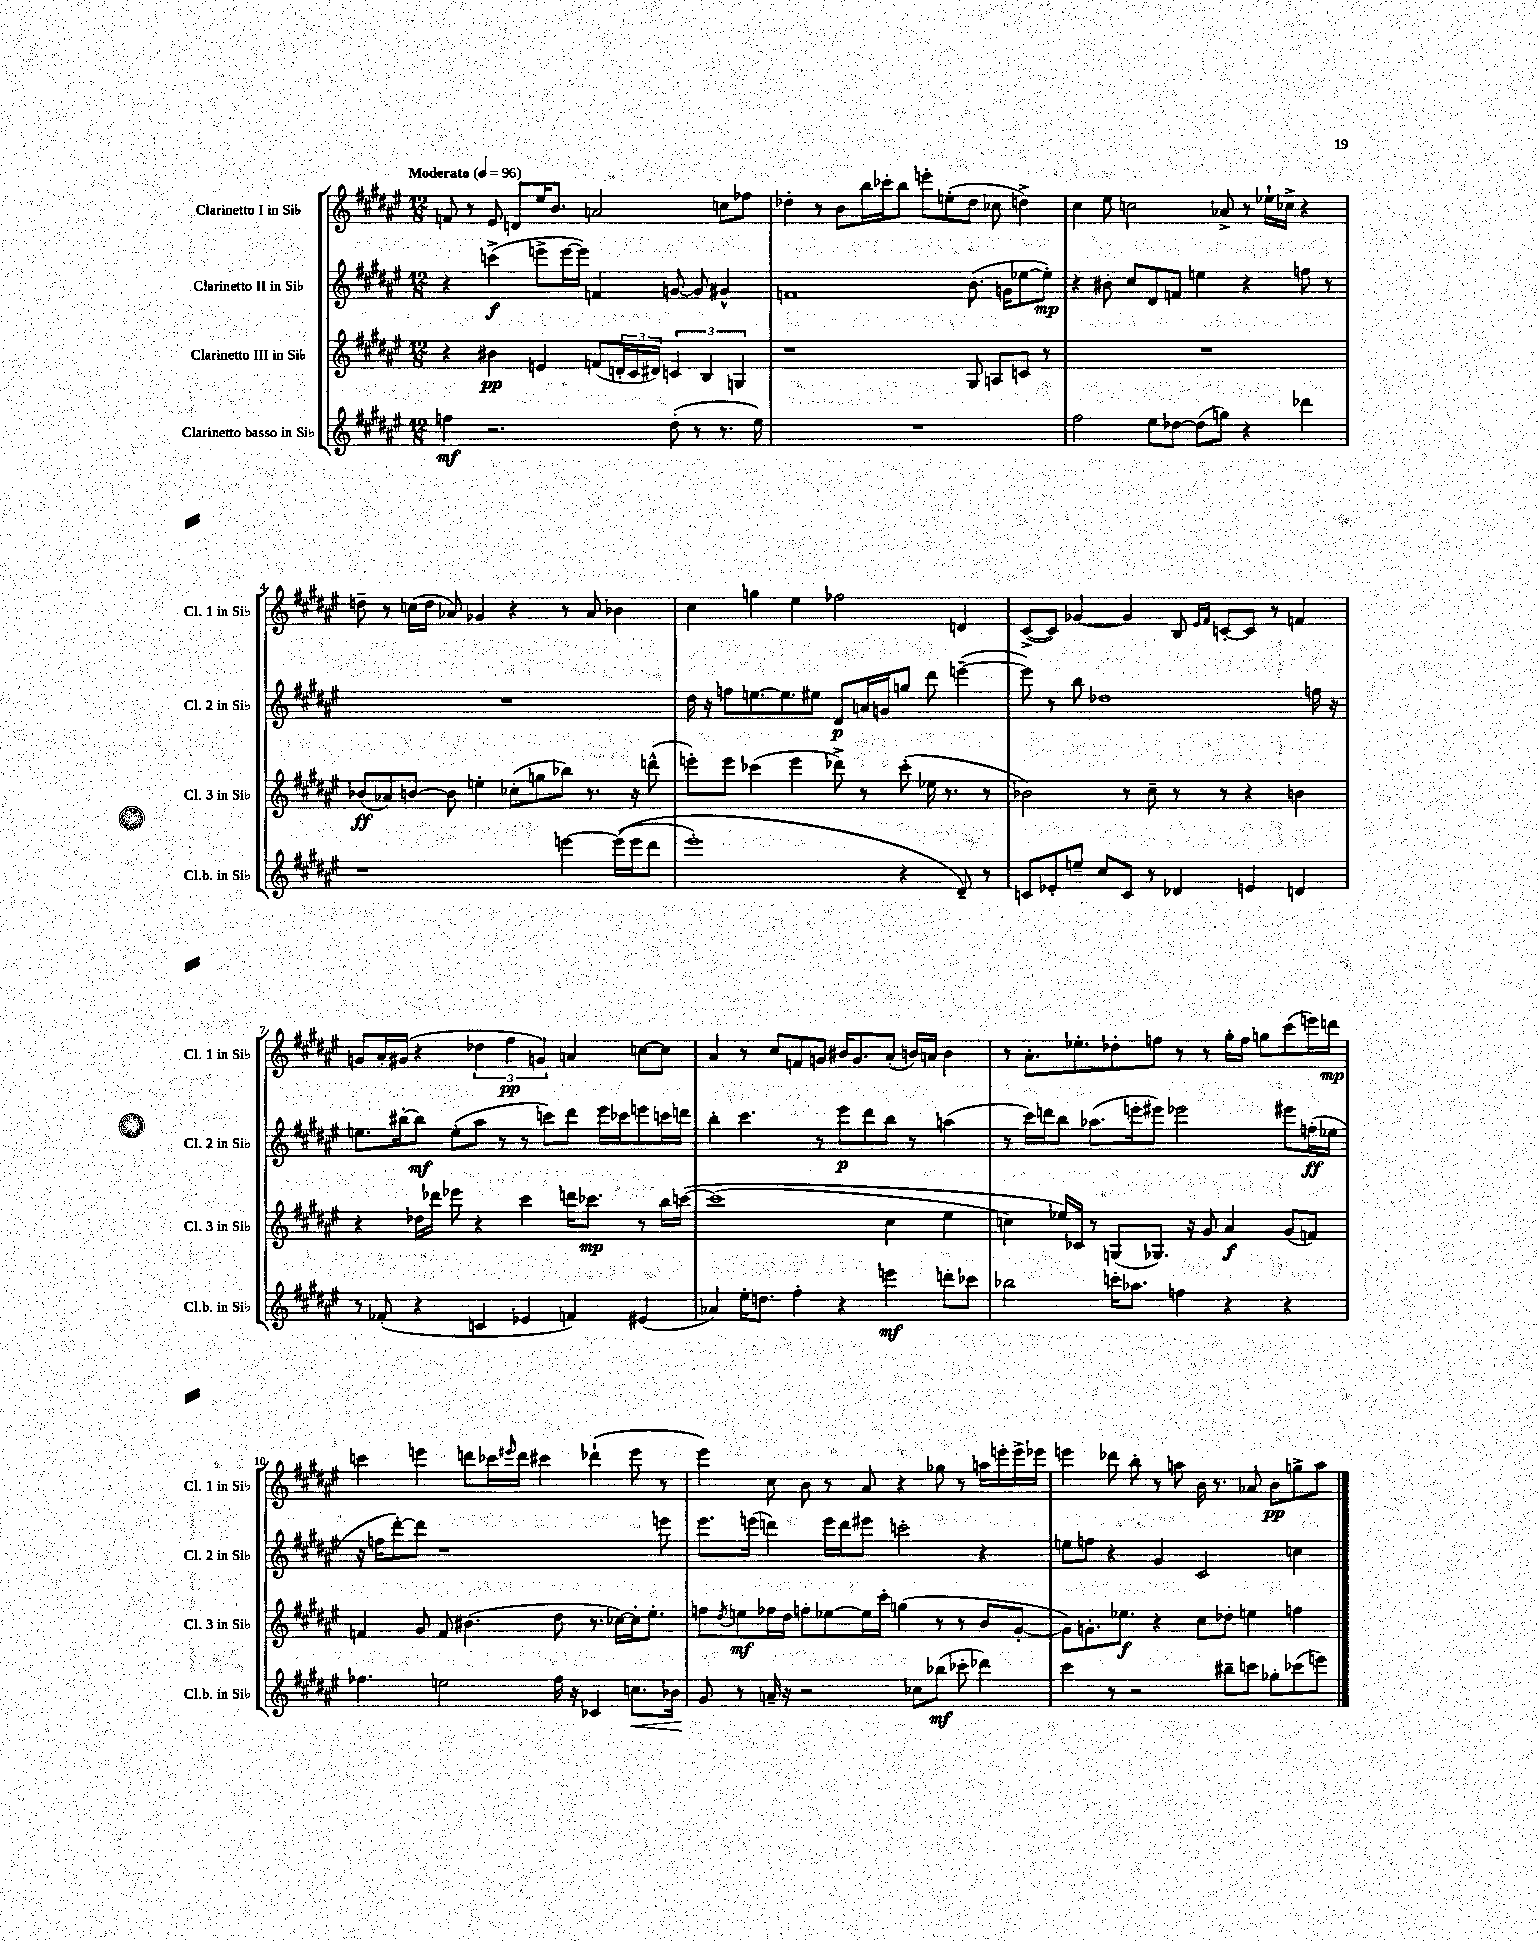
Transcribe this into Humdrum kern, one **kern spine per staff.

**kern	**kern	**kern	**kern
*staff4	*staff3	*staff2	*staff1
*clefG2	*clefG2	*clefG2	*clefG2
*k[f#c#g#d#a#e#]	*k[f#c#g#d#a#e#]	*k[f#c#g#d#a#e#]	*k[f#c#g#d#a#e#]
*M12/8	*M12/8	*M12/8	*M12/8
*MM96	*MM96	*MM96	*MM96
4ff\	4r	4r	8f/
.	.	.	8r
2.r	4b#\	(4ccc^\	8e#/
.	.	.	8d/L
.	4e/	8eee^\L	16ee#/K
.	.	.	8.b/J
.	.	[16eee\L	.
.	.	16eee\]JJ)	.
.	(8f/L	4f/	2a/
.	24d'/L	.	.
.	24c#/	.	.
.	24d#/JJ)	.	.
(8dd#'\	6c/	[8g/	.
8r	.	8g/]	.
.	6B/	.	.
8.r	.	4g#^^/	8cc\L
.	6G/	.	.
.	.	.	8ff-\J
16ee#\)	.	.	.
=	=	=	=
1.r	1r	1f	4dd-'\
.	.	.	8r
.	.	.	8b\L
.	.	.	16bb\L
.	.	.	16ccc-'\J
.	.	.	8bb\J
.	.	.	8eee'\L
.	.	.	(8ee'\
.	8G#/	(8.b\	8dd-\J
.	8A/L	.	8cc-\
.	.	16g\LK	.
.	8c/J	[8ee-\	4dd^\)
.	8r	8ee-'\]J)	.
=	=	=	=
2ff#\	1.r	4r	4cc#\
.	.	8b#'\	8ee#\
.	.	8cc#/L	2cc\
8ee#\L	.	8d#/	.
[8dd-\J	.	8f/J	.
(8dd-\]L	.	4ee\	.
8gg\J)	.	.	8a-^/
4r	.	4r	8r
.	.	.	16ee-`\LL
.	.	.	16cc-^\JJ
4ddd-\	.	8ff\	4r
.	.	8r	.
=	=	=	=
1r	(8b-/L	1.r	8dd~\
.	8a-/)	.	8r
.	[8b/J	.	(16cc\LL
.	.	.	16dd\JJ
.	8b\]	.	8a-/)
.	4ee'\	.	4g-/
.	(8cc-'\L	.	4r
.	8gg\	.	.
[4eee\	8bb-\J)	.	8r
.	8.r	.	8a-/
&((16eee\]LL	.	.	4b-\
16eee\J	16r	.	.
8ddd#\J	(8ddd^^\	.	.
=	=	=	=
1eee#')	8eee'\L)	16dd#\	4cc#\
.	.	16r	.
.	8eee\J	8ff\L	.
.	(4ccc-\	[8.ee\	4gg\
.	.	8.ee\]	.
.	4eee\	.	4ee#\
.	.	8ee#\J	.
.	8ddd-^\)	8d#/L	2ff-\
.	8r	16a/L	.
.	.	16g/J	.
4r	(8ccc-'\	8gg/J	.
.	16ee-\	8ddd#\	.
.	8.r	.	.
8d#~/&)	.	([4eee~\	4d/
8r	8r	.	.
=	=	=	=
8c/L	2b-\)	8eee\])	([8c#^/L
8e-'/	.	8r	8c#/]J)
8ee~/J	.	8bb\	[4g-/
8cc#/L	.	1dd-	.
8c/J	8r	.	4g-/]
8r	8cc#~\	.	.
4d-/	8r	.	8B/
.	.	.	16qqe#/LL
.	.	.	16qqf#/JJ
.	8r	.	[8c'/L
4e/	4r	.	8c/]J
.	.	.	8r
4d/	4b\	.	4f/
.	.	16ff\	.
.	.	16r	.
=	=	=	=
8r	4r	8.ee\L	8g/L
(8f-'/	.	.	16a#'/L
.	.	[16bb#'\k	(16g#/JJ
4r	16dd-\LL	8bb#\]J	4r
.	16ddd-\JJ	.	.
.	8eee-\	(8ee'\L	.
4c/	4r	8aa#\J	6dd-\
.	.	8r	.
.	.	.	6ff#\
4e-/	4ccc#\	8r	.
.	.	.	6g/)
.	.	8ccc\L)	.
4f/)	16ddd\LK	8ddd#\J	4a/
.	8.ccc-\J	.	.
.	.	16eee#\LL	.
.	.	16ccc-\J	.
(4e#/	8r	8eee\	[8cc\L
.	16bb\LL	16ccc\L	8cc\]J
.	&([16ccc\JJ	16ddd\JJ	.
=	=	=	=
4a-/)	(1ccc]	4bb'\	4a#/
16ee#'\LK	.	4.ccc#\	8r
8.dd\J	.	.	.
.	.	.	8cc#/L
4ff#'\	.	.	8f/
.	.	8r	8g/J
4r	.	8eee#\L	16b#/LK
.	.	.	8.g/
.	.	8ddd#\	.
4eee\	4cc#\	8bb\J	(8a#'/J
.	.	8r	16b/LL)
.	.	.	16a/JJ
8ddd'\L	4ee#\	(4aa\	4b\
8ccc-\J	.	.	.
=	=	=	=
2bb-\	4cc\)	8r	8r
.	.	16ccc#\LL)	8.a#'\L
.	.	16ddd\J	.
.	16ee-/LL&)	8bb\J	.
.	16c-/JJ	.	8.ee-'\
.	8r	(8.aa-\L	.
16ccc'\LK	(8G/L	.	8dd-'\
8.aa-\J	.	16eee'\k	.
.	8.G-/J)	8eee#\J)	8ff\J
4ff\	.	2eee-\	8r
.	16r	.	.
.	8g#/	.	8r
4r	4a#/	.	16gg#'\LL
.	.	.	16ff\JJ
.	.	.	8gg\L
4r	(8g#/L	8eee#\L	(8ccc#\
.	8f/J)	(16ff'\L	16eee\L)
.	.	16ee-\JJ	16ddd\JJ
=	=	=	=
4.ff-\	4f/	16r	4ccc\
.	.	16ff\LK	.
.	.	[8ddd#'\)	.
.	8g#/	8ddd#\]J	4eee\
2ee\	8f/	1r	.
.	(4.b#\	.	8ddd\L
.	.	.	16ccc-\L
.	.	.	16qqeee#/
.	.	.	16ddd\JJ
.	.	.	4ccc#\
16ff-\	8dd#\	.	.
16r	.	.	.
4c-/	8.r	.	(4ddd-`\
.	[16cc-\LL)	.	.
8.cc\L	16cc-'\]J	.	8eee#\
.	8.ee#'\J	.	.
.	.	8eee\	8r
16b-\Jk	.	.	.
=	=	=	=
8g#/	8ff\L	8.eee#\L	4eee#\)
.	8qdd#/	.	.
8r	8ee\	.	.
.	.	(16eee\Jk	.
16a~/	16ff-\L	4ddd\)	8cc#\
16r	16dd#\JJ	.	.
2r	8ff'\L	.	8b\
.	[8ee-\	16eee\LL	8r
.	.	16ddd\J	.
.	16ee-\]L	8eee#\J	8a#/
.	16ccc#'\JJ	.	.
.	(4gg\	2ccc'\	4r
8cc-\L	.	.	.
(8bb-\J	8r	.	8gg-\
8ccc-'\	8r	.	8r
4ddd-\)	8b/L	4r	16aa\LL
.	.	.	16eee'\
.	[8g#'/J	.	16eee^\
.	.	.	16eee-\JJ
=	=	=	=
4ccc#\	8g#\]L)	8ee\L	4eee\
.	8.g'\	8ff\J	.
8r	.	4r	8ddd-\
.	8.ee-\J	.	.
2r	.	.	8bb'\
.	4r	4g#/	8r
.	.	.	8aa\
.	8cc#\L	2c#/	16b\
.	.	.	8.r
8bb#~\L	8dd-'\J	.	.
8ccc\J	4ee\	.	8a-/
8gg-'\L	.	.	8b\L
(8ccc-\	4ff\	4cc\	8gg^\
8eee\J)	.	.	8aa\J
==	==	==	==
*-	*-	*-	*-
